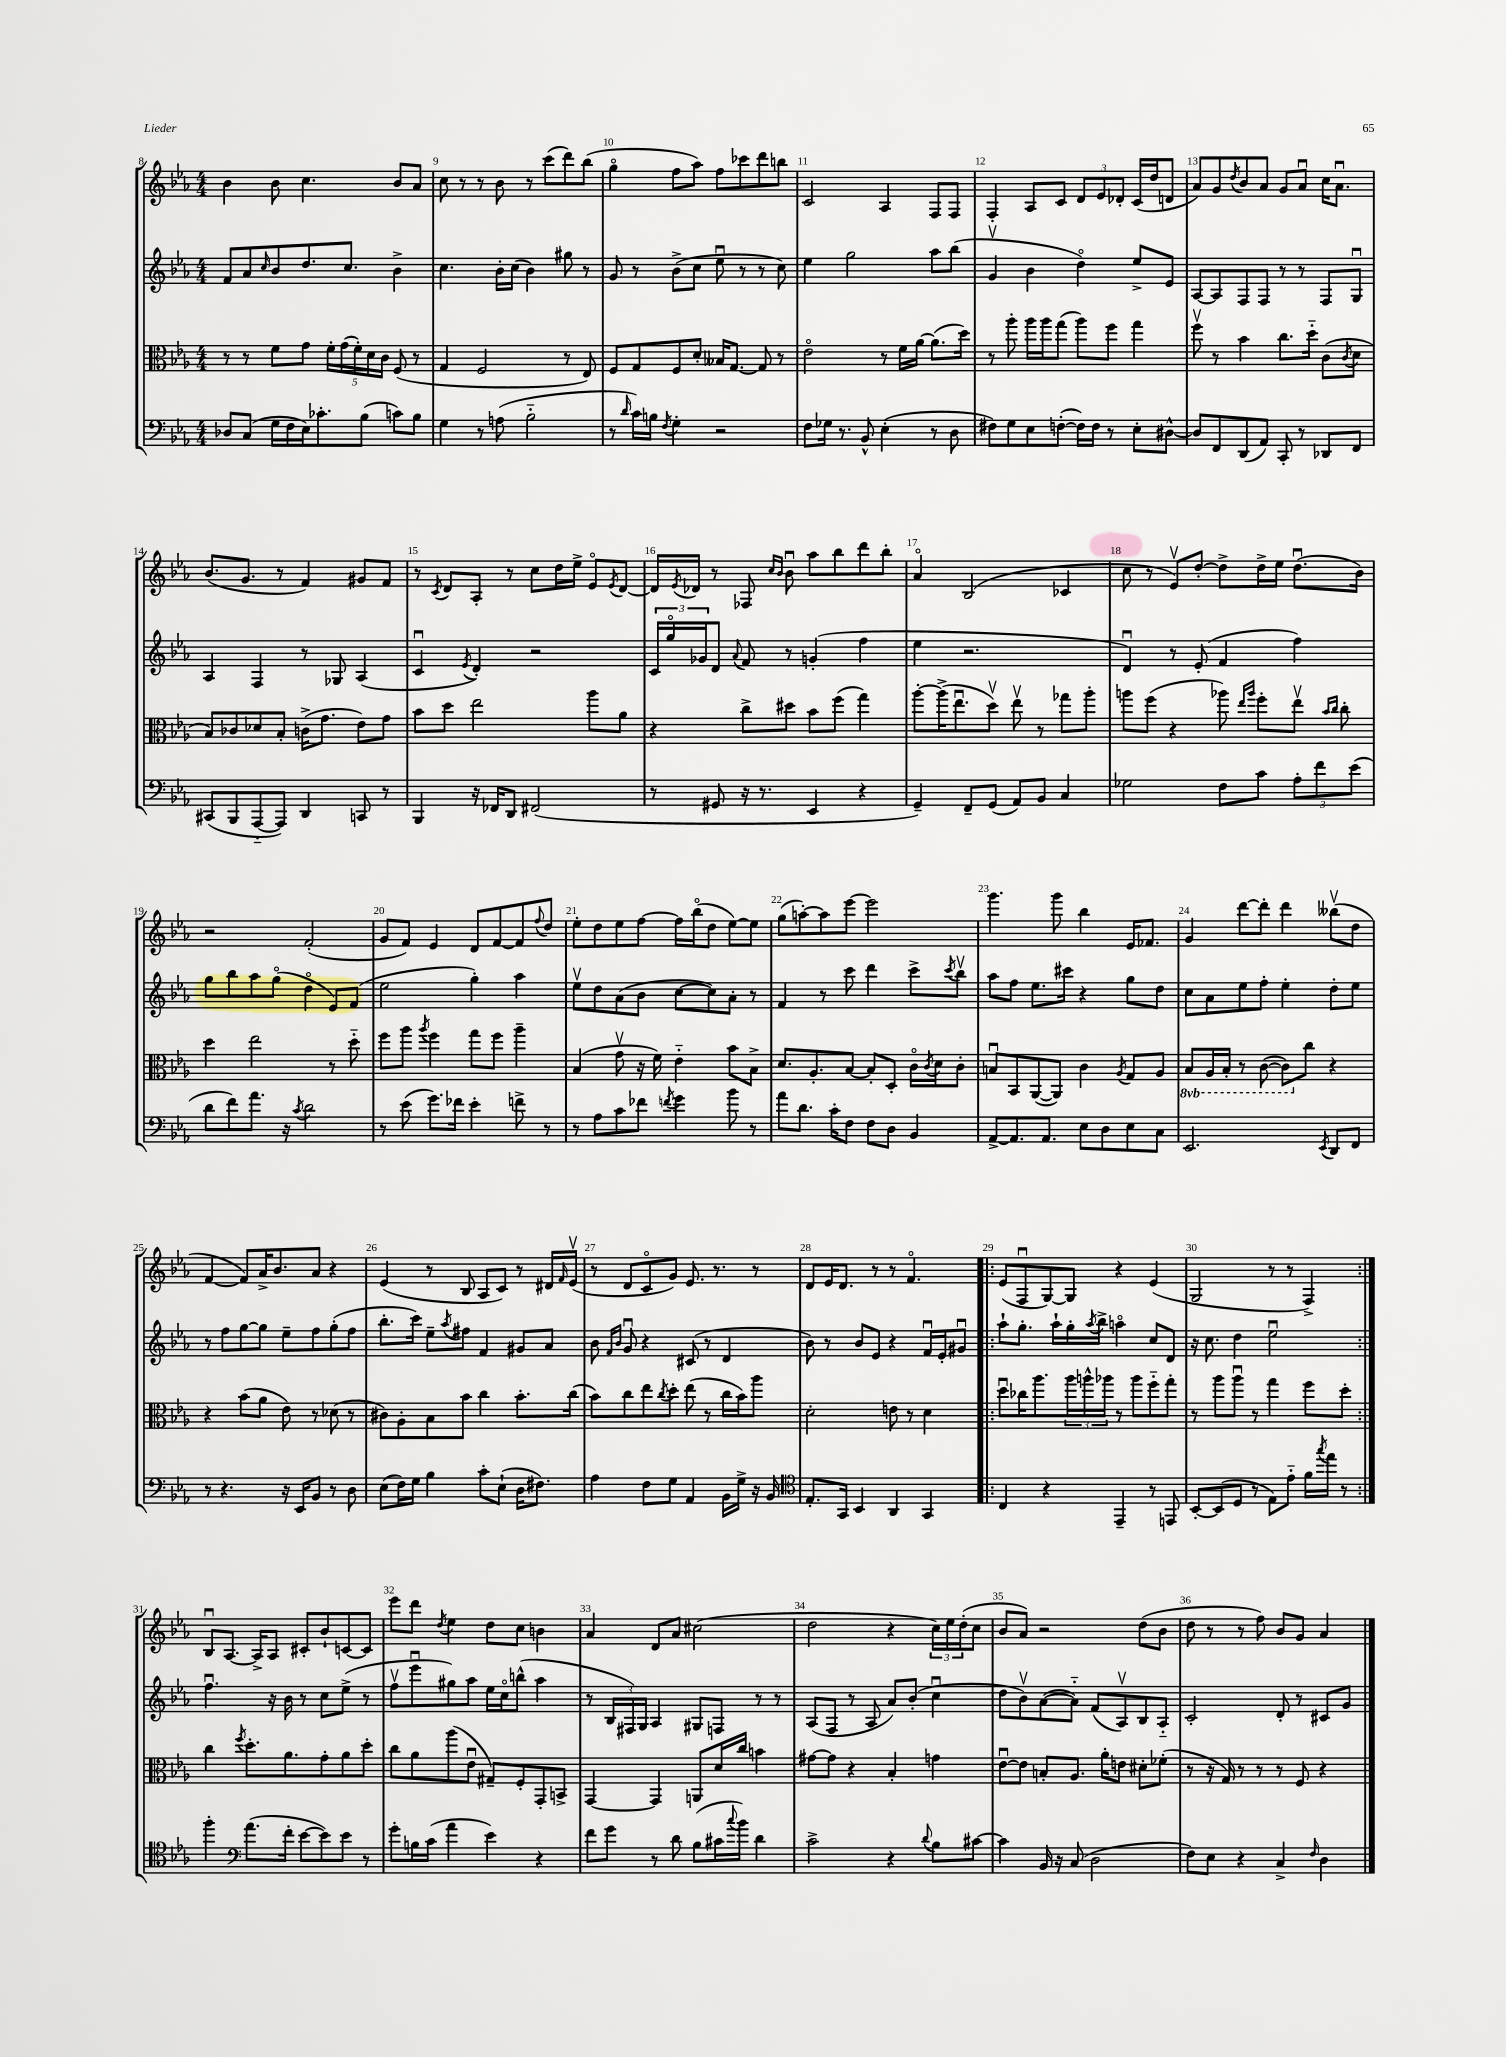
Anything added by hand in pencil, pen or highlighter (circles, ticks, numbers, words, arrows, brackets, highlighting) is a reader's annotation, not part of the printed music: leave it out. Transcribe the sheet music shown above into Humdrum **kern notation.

**kern	**kern	**kern	**kern
*staff4	*staff3	*staff2	*staff1
*clefF4	*clefC3	*clefG2	*clefG2
*k[b-e-a-]	*k[b-e-a-]	*k[b-e-a-]	*k[b-e-a-]
*M4/4	*M4/4	*M4/4	*M4/4
8D-	8r	8f	4b-
(8C	8r	8a-	.
.	.	16qqcc	.
16G	8f	8b-	8b-
16F	.	.	.
16E-)	8g	8.dd	4.cc
8.c-'	.	.	.
.	20f'	.	.
.	(20g	.	.
.	.	8.cc	.
.	20f')	.	.
(8B-	.	.	.
.	20d	.	.
.	20c	.	.
8c)	(8F	4b-^	8b-
8B-	8r	.	8a-
=	=	=	=
4G	4G	4.cc	8cc
.	.	.	8r
8r	2F	.	8r
(8A	.	16b-'	8b-
.	.	(16cc	.
2B-'~	.	4b-)	8r
.	.	.	(8ccc
.	8r	8gg#	8ddd)
.	8E-)	8r	(8bb-
=	=	=	=
8r	8F	8g	4ggo
16qqd	.	.	.
16c)	8G	8r	.
16B	.	.	.
8qF	.	.	.
4G'	8F	(8b-^	8ff
.	8d'	8cc	8aa-)
2r	16B--	8ee-u	8ff
.	[8.G	.	.
.	.	8r	8ccc-
.	8G]	8r	8ddd
.	8r	8cc)	8bb
=	=	=	=
8F	2e-o	4ee-	2c
16G-	.	.	.
8.r	.	.	.
.	.	2gg	.
8BB-^^	.	.	.
(4E-'	8r	.	4A-
.	16f	.	.
.	[16a-	.	.
8r	(8.a-]	8aa-	8F
8D	.	(8bb-	8F
.	16dd)	.	.
=	=	=	=
8F#)	8r	4gv	4F'
8G	8aa-'	.	.
8E-	16aa-	4b-	8A-
.	16aa-	.	.
([8F'	(8gg	.	8c
16F])	8aa-)	4ddo)	12d
16F	.	.	.
.	.	.	12e-
8r	8ff	.	.
.	.	.	12d-'
8E-'	4gg	8ee-^	(16c
.	.	.	16dd
[8D#^^	.	8e-	8d
=	=	=	=
8D#]	8ffv	[8A-	8a-)
8FF	8r	8A-]	8g
.	.	.	8qdd
(8DD	4b-	8F	8b-
8AA-)	.	8F	8a-
8CC'	8.cc	8r	8g
8r	.	8r	8a-u
.	16dd'~	.	.
8DD-	(8c	8F	16cc
.	.	.	8.a-u
.	8qc	.	.
8FF	8d	8Gu	.
=	=	=	=
(8CC#	8B-)	4A-	(8.b-
8BBB-	8c-	.	.
.	.	.	8.g
[8AAA-'~	8d-	4F	.
8AAA-])	8B-'	.	8r
4DD	(16c^	8r	4f)
.	8.g	.	.
.	.	8G-	.
8CC	8e-)	(4A-	8g#
8r	8g	.	8f
=	=	=	=
4BBB-	8b-	4cu	8r
.	.	.	8qc
.	8dd	.	8d
.	.	8qe-	.
16r	2ee-	4d')	8A-'
16FF-	.	.	.
8DD	.	.	8r
(2FF#	.	2r	8cc
.	.	.	16dd
.	.	.	16ee-^
.	8aa-	.	8e-o
.	.	.	8qe-
.	8a-	.	[8d
=	=	=	=
8r	4r	24c	16d]
.	.	24ggo	.
.	.	.	8qe-
.	.	.	16d-
.	.	24g-	.
8GG#	.	8d	8r
.	.	8qqa-	.
16r	8cc^	8f	8F-
8.r	.	.	.
.	.	.	16qqcc
.	.	.	16qqb-
.	8dd#	8r	8b-u
4EE-	8b-	(4g'	8aa-
.	(8ff	.	8bb-
4r	4gg)	4ff	8ddd
.	.	.	8bb-'
=	=	=	=
4GG~)	[8aa-'	4ee-	4a-o
.	(16aa-^]	.	.
.	8.ee-u	.	.
8FF~	.	2.r	(2B-
(8GG	8ddv)	.	.
8AA-)	8ee-v	.	.
8BB-	8r	.	.
4C	8gg-	.	4c-
.	8aa-'	.	.
=	=	=	=
2G-	8aa	4du)	8cc
.	(8ff	.	8r
.	4r	8r	8e-v)
.	.	(8e-'	[8dd'
8F	8aa-)	4f	8dd^]
.	16qqee-	.	.
.	16qqaa-	.	.
8c	8ff'	.	16dd^
.	.	.	16ee-
12A-'	8ee-v	4ff)	(8.ddu
12f	.	.	.
.	16qqb-	.	.
.	16qqcc	.	.
.	8cc'	.	.
(12e-	.	.	.
.	.	.	16b-)
=	=	=	=
8d	4dd	8gg	2r
8f)	.	8bb-	.
8.a-	2ee-	8aa-	.
.	.	(8ggo	.
16r	.	.	.
8qc	.	.	.
2d	.	4ddo	(2f'
.	8r	8e-)	.
.	8dd'~	(8f	.
=	=	=	=
8r	8ff	2ee-	8g
(8e-	8aa-	.	8f)
.	8qaa-	.	.
8.g)	4ff	.	4e-
16f-	.	.	.
4e-'	8gg	4gg')	8d
.	8ff	.	[8f
8f^	4aa-~	4aa-	8f]
.	.	.	8qqff
8r	.	.	8dd
=	=	=	=
8r	(4B-	8ee-v	8ee-'
8A-	.	8dd	8dd
8c	8gv	(8a-	8ee-
8f-	16r	8b-	[8ff
.	16f)	.	.
8qf	.	.	.
4g	4e-'~	[8cc	16ff]
.	.	.	(16bb-o
.	.	8cc])	8dd
8b-	8b-	8a-'	[8ee-)
8r	8B-^	8r	8ee-]
=	=	=	=
8a-	8.d	4f	(8gg
8.d	.	.	[8aa')
.	8.A-'	.	.
.	.	8r	8aa]
16c'	.	.	.
8F	[8B-	8ccc	[8eee-
8F	8B-']	4ddd	2eee-]
8D	8D'	.	.
4BB-	16co	8ccc^	.
.	8qc	.	.
.	16d	.	.
.	.	8qccc	.
.	8c'	8bb-v	.
=	=	=	=
[8AA-^	8Bu	8aa-	4.ggg
8.AA-]	8BB-	8ff	.
.	([8AA-	8.ee-	.
8.AA-	.	.	.
.	8AA-])	.	8ggg
.	.	16ccc#	.
8E-	4c	4r	4bb-
8D	.	.	.
.	8qA-	.	.
8E-	8G	8gg	16e-
.	.	.	8.f-
8C	8A-	8dd	.
=	=	=	=
2.EE-	8BB-	8cc	4g
.	16AA-	8a-	.
.	16BB-'	.	.
.	8r	8ee-	[8ddd
.	([8C	8ff'	8ddd']
.	8C])	4ee-'	4ddd
.	8cc	.	.
8qEE-	.	.	.
8DD	4r	8dd'	(8bb--v
8FF	.	8ee-	8dd
=	=	=	=
8r	4r	8r	[4f
4.r	.	8ff	.
.	(8b-	[8gg	8f])
.	8a-	8gg]	16a-^
.	.	.	8.b-
16r	8e-)	8ee-~	.
16EE-	.	.	.
8BB-	8r	8ff	8a-
8r	(8d-	(8gg'	4r
8D	8r	8ff	.
=	=	=	=
(8E-	8c#)	8.bb-'	(4e-
16F)	8A-'	.	.
16G	.	16ccc)	.
4B-	8B-	8ee-~	8r
.	.	8qaa-	.
.	8b-	8ff#	8B-
8c'	4cc	4f	8A-
(8E-`	.	.	8c)
16D	8.b-'	8g#	8r
8.F#)	.	.	.
.	.	8a-	16d#
.	.	.	16qqf
.	(16cc	.	(16e-v
=	=	=	=
4A-	8b-)	8b-	8r
.	.	16qqf	.
.	.	16qqb-	.
.	8cc	8gu	8d
8F	8ee-	4r	8co
.	8qcc	.	.
8G	8dd'	.	8g)
4AA-	(8ee-	(8c#	8.e-
.	8r	8r	.
.	.	.	8.r
16BB-	16cc	4d	.
16G^	16b-)	.	.
16r	8aa-	.	8r
16BB-	.	.	.
=	=	=	=
*clefC4	*	*	*
8.E-'	2d'	8b-)	8d
.	.	8r	16e-
16GG	.	.	8.d
4BB-	.	8b-	.
.	.	8e-	8r
4AA-	8e	4r	8r
.	8r	.	4.fo
4GG	4d	16fu	.
.	.	16e-'	.
.	.	8g#u	.
=!|:	=!|:	=!|:	=!|:
4C	8ddu	8aa-`	(8e-
.	16cc-	8.gg'	8Fu
.	8.aa-	.	.
4r	.	.	[8G)
.	.	16aa-`	.
.	24aa-	16gg'	8G]
.	24aa^^	.	.
.	.	8qaa-	.
.	.	16bb-^	.
.	24aa-	.	.
4EE-~	8r	4aao	4r
.	8aa-	.	.
8r	8ff'~	8cc	(4e-
8EE	8gg'	8d	.
=	=	=	=
[8BB-'	8r	16r	2G
.	.	8.cc	.
(8BB-]	8aa-	.	.
8D	8aa-u	4dd	.
8r	8r	.	.
8E-)	4gg	2ee-u	8r
8e-'~	.	.	8r
16f	8ff	.	4F^)
8qgg	.	.	.
16ee-	.	.	.
8r	8dd'	.	.
=:|!	=:|!	=:|!	=:|!
4ff'	4cc	4.ffu	8B-u
.	.	.	[8.A-
*clefF4	*	*	*
.	8qff	.	.
(8.a-	8.dd'	.	.
.	.	.	16A-^]
.	.	16r	8A-
16f'	8.a-	16b-	.
[8e-	.	8r	8c#'
8e-])	8g'	8cc	8b-`
8e-	8a-	(8ee-^	[8c
8r	8dd'	8r	8c]
=	=	=	=
8g'	8cc	8ffv	8eee-
16B	8a-	8eee-u	8ddd
(16c	.	.	.
.	.	.	8qdd
4a-	(8aa-	8gg#)	4ee-
.	8e-u	8aa-	.
4e-)	8G#~)	16ee-	8dd
.	.	16cco	.
.	8F'	(8bb^^	8cc
4r	8GG'	4aa-	4b
.	8BB^	.	.
=	=	=	=
8f	[4GG	8r	4a-
8g	.	24B-	.
.	.	24F#)	.
.	.	24G	.
8r	4GG]	4A-	8d
8d	.	.	8a-
(8B-	8AA	8G#	(2cc#
16c#	16d	8F	.
8qqcc	.	.	.
16b-)	16cc	.	.
4d	4b	8r	.
.	.	8r	.
=	=	=	=
2c^	[8g#	(8A-	2dd
.	8g#]	8F	.
.	4r	8r	.
.	.	8A-	.
4r	4B-'	8a-)	4r
.	.	(8b-'	.
8qqd	.	.	.
8B-	4g	4ccu	24cc)
.	.	.	24ee-
.	.	.	(24dd'
[8c#	.	.	8cc
=	=	=	=
4c#]	[8e-u	8dd	8b-
.	8e-]	8b-v)	8a-)
16BB-	8B'	([8a-	2r
16r	.	.	.
(8C	8.A-	8a-'~])	.
2D	.	(8f	.
.	16a-'	.	.
.	8e	8A-v)	.
.	8d#'	8B-	(8dd
.	(8f-'	8A-'~	8b-
=	=	=	=
8F)	8r	2c'	8dd
8E-	16r	.	8r
.	16G)	.	.
4r	8r	.	8r
.	8r	.	8ff)
4C^	8r	8d'	8b-
.	8F	8r	8g
16qqF	.	.	.
4D	4r	8c#	4a-
.	.	8g	.
==	==	==	==
*-	*-	*-	*-
